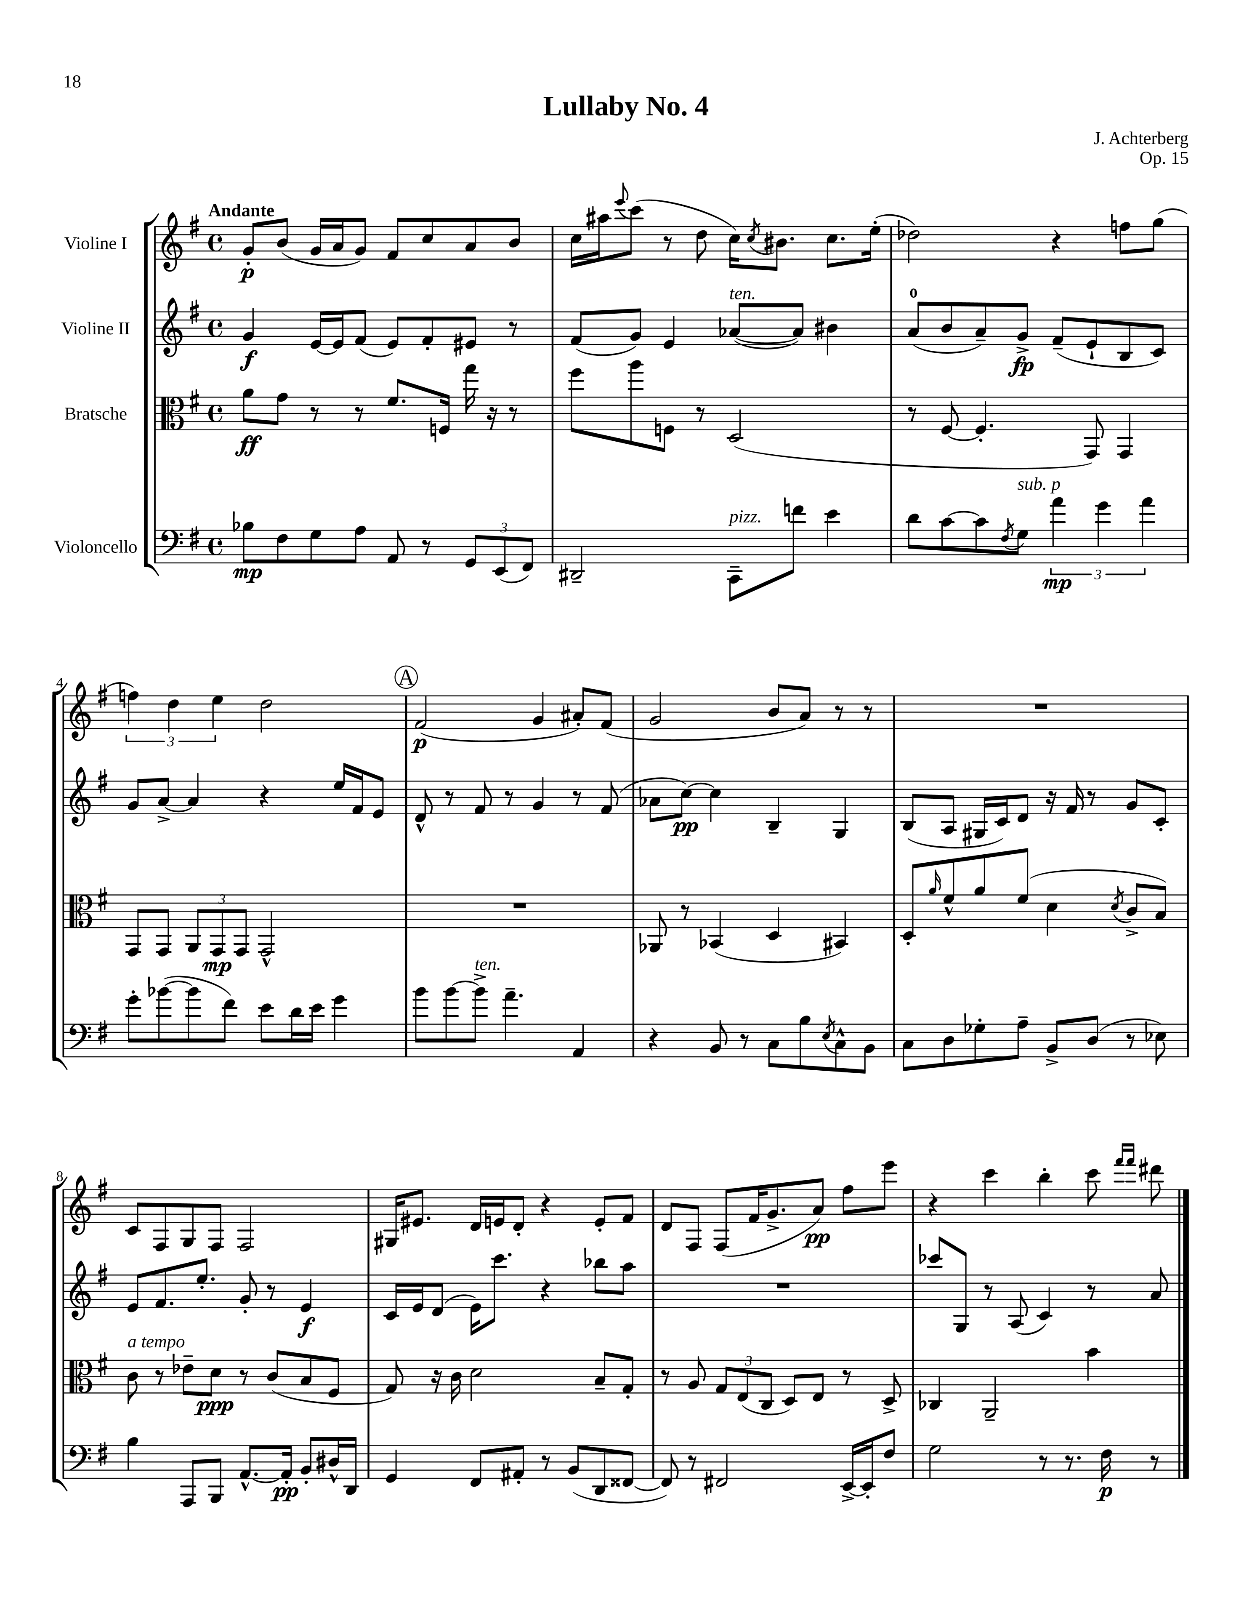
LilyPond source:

\header { title = "Lullaby No. 4" composer = "J. Achterberg" opus = "Op. 15" }
<<
\new StaffGroup <<
\new Staff = "s0" \with { instrumentName = "Violine I" } {
    \clef treble \key g \major \defaultTimeSignature \time 4/4 \tempo "Andante"
    g'8-.\p b'8( g'16 a'16 g'8) fis'8 c''8 a'8 b'8 |
    c''16 ais''16 \appoggiatura { e'''8 } c'''8( r8 d''8 c''16) \acciaccatura { c''8 } bis'8. c''8. e''16-.( |
    des''2) r4 f''8 g''8( |
    \tuplet 3/2 { f''4) d''4 e''4 } d''2 |
    \mark \markup { \circle "A" } fis'2\p( g'4 ais'8-.) fis'8( |
    g'2 b'8 a'8) r8 r8 |
    R1 |
    c'8 fis8 g8 fis8 fis2 |
    gis16 eis'8. d'16 e'16 d'8-. r4 e'8-. fis'8 |
    d'8 fis8 fis8( fis'16 g'8.-> a'8\pp) fis''8 e'''8 |
    r4 c'''4 b''4-. c'''8 \grace { fis'''16 fis'''16 } dis'''8 \bar "|." |
}
\new Staff = "s1" \with { instrumentName = "Violine II" } {
    \clef treble \key g \major \defaultTimeSignature \time 4/4
    g'4\f e'16~ e'16 fis'8( e'8) fis'8-. eis'8 r8 |
    fis'8( g'8) e'4 aes'8~^\markup { \italic "ten." }( aes'8) bis'4 |
    a'8-0( b'8 a'8--) g'8->\fp fis'8--( e'8-! b8 c'8) |
    g'8 a'8~-> a'4 r4 e''16 fis'16 e'8 |
    \mark \markup { \circle "A" } d'8-^ r8 fis'8 r8 g'4 r8 fis'8( |
    aes'8 c''8~\pp) c''4 b4-- g4 |
    b8( a8 gis16 c'16) d'8 r16 fis'16 r8 g'8 c'8-. |
    e'8 fis'8. e''8.-. g'8-. r8 e'4\f |
    c'16 e'16 d'8( e'16) c'''8. r4 bes''8 a''8 |
    R1 |
    ces'''8 g8 r8 a8( c'4) r8 a'8 \bar "|." |
}
\new Staff = "s2" \with { instrumentName = "Bratsche" } {
    \clef alto \key g \major \defaultTimeSignature \time 4/4
    a'8\ff g'8 r8 r8 fis'8. f16 g''16 r16 r8 |
    fis''8 a''8 f8 r8 d2( |
    r8 fis8~ fis4.-. g,8) g,4 |
    g,8 g,8 \tuplet 3/2 { a,8 g,8\mp g,8 } g,2-^ |
    \mark \markup { \circle "A" } R1 |
    aes,8 r8 bes,4( d4 bis,4) |
    d8-. \grace { a'16 } fis'8-^ a'8 fis'8( d'4 \acciaccatura { d'8 } c'8-> b8) |
    c'8^\markup { \italic "a tempo" } r8 ees'8-- d'8\ppp r8 c'8( b8 fis8 |
    g8) r16 c'16 d'2 b8-- g8-. |
    r8 a8 \tuplet 3/2 { g8 e8( c8 } d8) e8 r8 d8-> |
    ces4 a,2-- b'4 \bar "|." |
}
\new Staff = "s3" \with { instrumentName = "Violoncello" } {
    \clef bass \key g \major \defaultTimeSignature \time 4/4
    bes8\mp fis8 g8 a8 a,8 r8 \tuplet 3/2 { g,8 e,8( fis,8) } |
    dis,2-- c,8--^\markup { \italic "pizz." } f'8 e'4 |
    d'8 c'8~ c'8 \acciaccatura { fis8 } g8^\markup { \italic "sub. p" } \tuplet 3/2 { a'4\mp g'4 a'4 } |
    g'8-. bes'8~( bes'8 fis'8) e'8 d'16 e'16 g'4 |
    \mark \markup { \circle "A" } b'8 b'8~ b'8->^\markup { \italic "ten." } a'4.-- a,4 |
    r4 b,8 r8 c8 b8 \acciaccatura { e8 } c8-^ b,8 |
    c8 d8 ges8-. a8-- b,8-> d8( r8 ees8) |
    b4 a,,8 b,,8 a,8.~-^ a,16-.\pp b,8-. dis16-^ d,16 |
    g,4 fis,8 ais,8-. r8 b,8( d,8 fisis,8~ |
    fisis,8) r8 fis,2 e,16~-> e,16-. fis8 |
    g2 r8 r8. fis16\p r8 \bar "|." |
}
>>
>>
